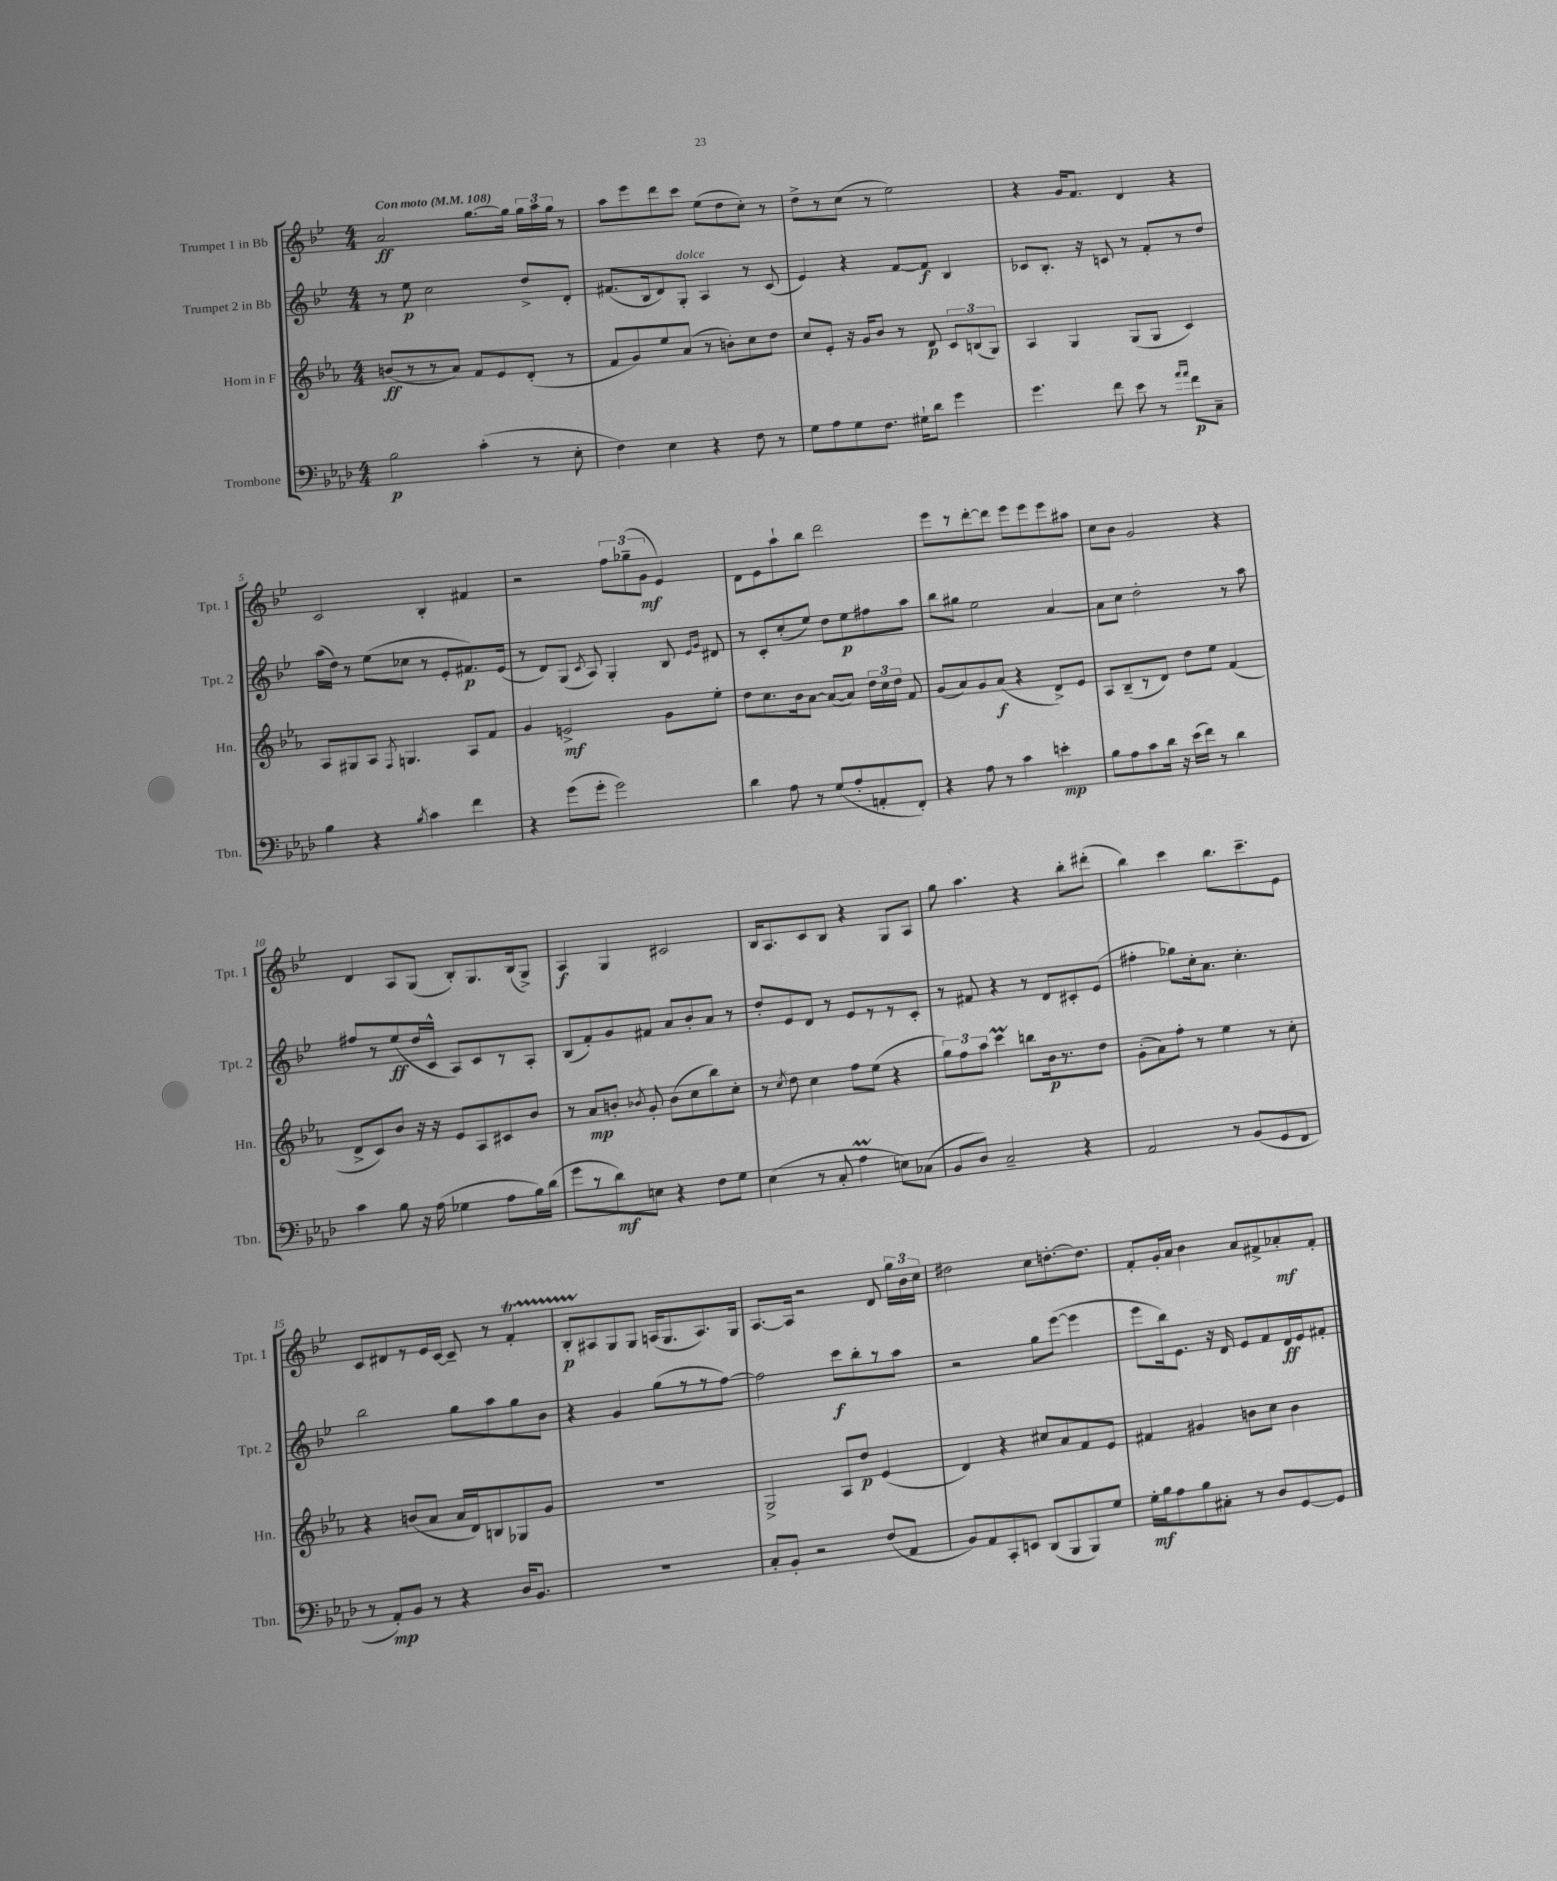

**kern	**dynam	**kern	**dynam	**kern	**dynam	**kern	**dynam
*part4	*part4	*part3	*part3	*part2	*part2	*part1	*part1
*staff4	*staff4	*staff3	*staff3	*staff2	*staff2	*staff1	*staff1
*I"Trombone	*	*I"Horn in F	*	*I"Trumpet 2 in Bb	*	*I"Trumpet 1 in Bb	*
*I'Tbn.	*	*I'Hn.	*	*I'Tpt. 2	*	*I'Tpt. 1	*
*clefF4	*	*clefG2	*	*clefG2	*	*clefG2	*
*k[b-e-a-d-]	*	*k[b-e-a-]	*	*k[b-e-]	*	*k[b-e-]	*
*M4/4	*	*M4/4	*	*M4/4	*	*M4/4	*
*MM108	*	*MM108	*	*MM108	*	*MM108	*
=1	=1	=1	=1	=1	=1	=1	=1
!	!	!	!	!	!	!LO:TX:a:B:t=Con moto	!
2B-\	p	(8bn/L	ff	8r	.	2a/	ff
.	.	8r	.	8ee-\	p	.	.
.	.	8r	.	2cc\	.	.	.
.	.	8a-/J)	.	.	.	.	.
(4c'\	.	8f/L	.	.	.	[8.gg\L	.
.	.	8e-/	.	.	.	.	.
.	.	.	.	.	.	16gg\Jk]	.
8r	.	(8d'/J	.	8dd^/L	.	24gg\LL	.
.	.	.	.	.	.	24aa\	.
.	.	.	.	.	.	24gg\JJ	.
8E-'\	.	8r	.	8d'/J	.	8r	.
=2	=2	=2	=2	=2	=2	=2	=2
4F\)	.	8f/L	.	(8.f#X/L	.	8aa\L	.
.	.	8g/)	.	.	.	8eee-\	.
.	.	.	.	16B-/k	.	.	.
4E-\	.	8ee-/	.	8d/)	.	8ddd\	.
!	!	!	!	!LO:TX:a:i:t=dolce	!	!	!
.	.	(8a-/J	.	8G'/J	.	8ccc\J	.
4r	.	8r	.	4A/	.	(8ee-\L	.
.	.	8bn'\L)	.	.	.	8dd\	.
8F\	.	8cc\	.	8r	.	8cc'\J)	.
8r	.	8dd\J	.	(8c/	.	8r	.
=3	=3	=3	=3	=3	=3	=3	=3
8G\L	.	8cc/L	.	4e-/)	.	8dd^\L	.
8A-\	.	8e-'/J	.	.	.	8r	.
8G\	.	16r	.	4r	.	(8cc\J	.
.	.	16g/KL	.	.	.	.	.
8.F\J	.	8b-/J	.	.	.	8r	.
.	.	8r	.	[8f/L	.	2ee-\)	.
16G#X`\KL	.	.	.	.	.	.	.
8d-\J	.	8d/	p	8f/J]	f	.	.
4g\	.	12c/L	.	4B-/	.	.	.
.	.	(12Bn/	.	.	.	.	.
.	.	12G/J)	.	.	.	.	.
=4	=4	=4	=4	=4	=4	=4	=4
4.g\	.	4A-/	.	8c-X/L	.	4r	.
.	.	.	.	8.B-'/J	.	.	.
.	.	4G/	.	.	.	16g/KL	.
.	.	.	.	16r	.	8.f/J	.
8f\	.	.	.	8cn/	.	.	.
8e-\	.	(8G/L	.	8r	.	4d/	.
8r	.	8G/J	.	8f'/L	.	.	.
16qqa-/LL	.	.	.	.	.	.	.
16qqa-/JJ	.	.	.	.	.	.	.
8f\L	p	4c/)	.	8r	.	4r	.
8C~\J	.	.	.	8dd/J	.	.	.
!!LO:LB:g=z
=5	=5	=5	=5	=5	=5	=5	=5
4B-\	.	8A-/L	.	(16aa\LL	.	2c/	.
.	.	.	.	16dd\JJ)	.	.	.
.	.	8G#X/	.	8r	.	.	.
4r	.	8A-/J	.	(8ee-\L	.	.	.
.	.	8qF/	.	.	.	.	.
.	.	4.Gn/	.	8cc-X\J	.	.	.
8qB-/	.	.	.	.	.	.	.
4c\	.	.	.	8r	.	4B-'/	.
.	.	.	.	8e-'/L	.	.	.
4f\	.	8A-/L	.	8.f#X/)	p	4f#X/	.
.	.	8f/J	.	.	.	.	.
.	.	.	.	(16e-/Jk	.	.	.
=6	=6	=6	=6	=6	=6	=6	=6
4r	.	4g/	.	8r	.	2r	.
.	.	.	.	8d/L)	.	.	.
(8g\L	.	2en^/	mf	(8G/J	.	.	.
.	.	.	.	8qc/	.	.	.
8g'\J	.	.	.	8A/)	.	.	.
2g\)	.	.	.	4G'/	.	12ff\L	.
.	.	.	.	.	.	(12gg-X~\	.
.	.	.	.	.	.	12g\J	mf
.	.	8g\L	.	8B-/	.	4e-/)	.
.	.	.	.	16qqe-/LL	.	.	.
.	.	.	.	16qqg/JJ	.	.	.
.	.	8ee-'\J	.	8d#X/	.	.	.
=7	=7	=7	=7	=7	=7	=7	=7
4d-\	.	8dd\L	.	8r	.	8d\L	.
.	.	8.cc\	.	8c'/L	.	8e-\	.
8A-\	.	.	.	(8cc'/	.	8aa`\	.
.	.	16b-\k	.	.	.	.	.
8r	.	[8a-\J	.	8ee-/J)	.	8bb-\J	.
(8G/L	.	(8a-/L_	.	8dd\L	.	2ddd\	.
8A-'/	.	8a-/J])	.	8ee-\	p	.	.
8AAn'/	.	24dd\LL	.	8ff#X\	.	.	.
.	.	24cc\	.	.	.	.	.
.	.	24dd\JJ	.	.	.	.	.
8FF'/J)	.	8f/	.	8aa\J	.	.	.
=8	=8	=8	=8	=8	=8	=8	=8
4r	.	(8g/L	.	8bb-\L	.	8eee-\L	.
.	.	8a-/)	.	8gg#X\J	.	8r	.
8A-\	.	8g/	.	2ee-\	.	[8ddd'\	.
8r	.	(8a-/J	f	.	.	8ddd\J]	.
4c\	.	4r	.	.	.	8eee-\L	.
.	.	.	.	.	.	8eee-\	.
4en'\	mp	8d^/L)	.	[4a/	.	8eee-\	.
.	.	8e-/J	.	.	.	8aa#X\J	.
=9	=9	=9	=9	=9	=9	=9	=9
8B-\L	.	8A-/L	.	8a\L]	.	8cc\L	.
8A-\	.	(8B-~/	.	8cc\J	.	8b-\J	.
8c\	.	8r	.	2dd'\	.	2g/	.
16d-\Jk	.	8d/J)	.	.	.	.	.
16r	.	.	.	.	.	.	.
(16e-\LL	.	8dd\L	.	.	.	.	.
16f\JJ)	.	.	.	.	.	.	.
8r	.	8ee-\J	.	.	.	.	.
4d-\	.	(4f/	.	8r	.	4r	.
.	.	.	.	8aa\	.	.	.
!!LO:LB:g=z
=10	=10	=10	=10	=10	=10	=10	=10
4c\	.	8d^/L	.	8ff#X/L	.	4d/	.
.	.	8c/)	.	8r	.	.	.
8B-\	.	8b-/J	.	(8ee-/	ff	8A/L	.
16r	.	16r	.	16dd/L	.	(8G/J	.
(16A-\	.	16r	.	16c^^/JJ	.	.	.
4G-X\	.	8e-/L	.	8A/L)	.	8B-'/L)	.
.	.	8A-/	.	8c/	.	8.G/	.
8A-\L	.	8c#X/	.	8r	.	.	.
.	.	.	.	.	.	(16B-/k	.
16B-\L)	.	8b-/J	.	8A'/J	.	8G^/J)	.
(16d-\JJ	.	.	.	.	.	.	.
=11	=11	=11	=11	=11	=11	=11	=11
8g\L	.	8r	.	(8B-/L	.	4A/	f
8r	.	8a-/L	mp	8f'/)	.	.	.
8d-\)	mf	8bn'/J	.	8g/	.	4G/	.
.	.	8qb-X/	.	.	.	.	.
8En\J	.	8g'/	.	8f#X/J	.	.	.
4r	.	(8b-\L	.	8a/L	.	2c#X/	.
.	.	8cc\	.	8b-'/	.	.	.
8F\L	.	8bb-\)	.	8a/J	.	.	.
8G\J	.	8cc'\J	.	8r	.	.	.
=12	=12	=12	=12	=12	=12	=12	=12
(4E-\	.	8r	.	8dd'/L	.	16B-/KL	.
.	.	.	.	.	.	8.A/	.
.	.	8qcc/	.	.	.	.	.
.	.	8dd\	.	8e-/	.	.	.
8r	.	4cc\	.	8d/J	.	8c/	.
8C'/	.	.	.	8r	.	8B-/J	.
4A-M\	.	8ff\L	.	8e-/L	.	4r	.
.	.	(8ee-\J	.	8r	.	.	.
8En\L)	.	4r	.	8r	.	8G/L	.
(8C-X\J	.	.	.	8c'/J	.	8A/J	.
=13	=13	=13	=13	=13	=13	=13	=13
8BB-/L	.	12gg\L)	.	8r	.	8gg\	.
.	.	12ff\	.	.	.	.	.
8D-/J)	.	.	.	8f#X/	.	4.aa\	.
.	.	12aa-\J	.	.	.	.	.
2C~/	.	4cccM\	.	4r	.	.	.
.	.	8bbn\L	.	8r	.	4r	.
.	.	16b-\k	p	8d/L	.	.	.
.	.	8.r	.	.	.	.	.
4r	.	.	.	8c#X'/	.	8bb-'\L	.
.	.	8dd\J	.	(8e-/J	.	(8ddd#X'\J	.
=14	=14	=14	=14	=14	=14	=14	=14
2AA-/	.	(8g'\L	.	4ff#X'\	.	4bb-\)	.
.	.	8a-\)	.	.	.	.	.
.	.	8ff'\J	.	8gg-X\L)	.	4ccc\	.
.	.	8r	.	16cc'\k	.	.	.
.	.	.	.	8.a\J	.	.	.
8r	.	4ee-\	.	.	.	8.bb-\L	.
(8BB-/L	.	.	.	4.cc'\	.	.	.
.	.	.	.	.	.	8.ccc~\	.
8GG/	.	8r	.	.	.	.	.
8FF/J	.	8cc'\	.	.	.	8e-\J	.
!!LO:LB:g=z
=15	=15	=15	=15	=15	=15	=15	=15
8r	.	4r	.	2bb-\	.	8c/L	.
8AA-'/L)	mp	.	.	.	.	8d#X/	.
8BB-/J	.	(8bn/L	.	.	.	8r	.
8r	.	8a-/J	.	.	.	16e-/L	.
.	.	.	.	.	.	[16c/JJ	.
4r	.	16a-/LL	.	8gg\L	.	8c~/]	.
.	.	16d/J)	.	.	.	.	.
.	.	8Bn/	.	8aa\	.	8r	.
16D-/KL	.	8G-X/	.	8gg\	.	4fT'/	.
8.BB-/J	.	.	.	.	.	.	.
.	.	8g/J	.	8b-\J	.	.	.
=16	=16	=16	=16	=16	=16	=16	=16
1r	.	1r	.	4r	.	8B-TTT'/L	p
.	.	.	.	.	.	8A#X/	.
.	.	.	.	4g/	.	8G/	.
.	.	.	.	.	.	8G/J	.
.	.	.	.	(8gg\L	.	(16An/KL	.
.	.	.	.	.	.	8.G/	.
.	.	.	.	8r	.	.	.
.	.	.	.	8r	.	8.A/)	.
.	.	.	.	[8ff\J)	.	.	.
.	.	.	.	.	.	16G/Jk	.
=17	=17	=17	=17	=17	=17	=17	=17
8C'/L	.	2G^/	.	2ff\]	.	[8.A/L	.
8BB-'/J	.	.	.	.	.	.	.
.	.	.	.	.	.	16A/Jk]	.
2r	.	.	.	.	.	2r	.
.	.	8A-/L	.	8ccc\L	f	.	.
.	.	8dd/J	p	8bb-'\	.	.	.
(8F/L	.	(4e-/	.	8r	.	8d/	.
8AA-/J	.	.	.	8aa\J	.	24gg\LL	.
.	.	.	.	.	.	24b-\	.
.	.	.	.	.	.	24cc\JJ	.
=18	=18	=18	=18	=18	=18	=18	=18
8BB-/L)	.	4d/)	.	2r	.	2dd#X\	.
8AA-/	.	.	.	.	.	.	.
8CC'/	.	4r	.	.	.	.	.
8EEn/J	.	.	.	.	.	.	.
(8DD-/L	.	8cc#X/L	.	8gg\L	.	8cc\L	.
8BBB-/	.	8a-/	.	([8eee-\J	.	[8.ddn'\	.
8BBB-/)	.	8f/	.	4eee-\]	.	.	.
.	.	.	.	.	.	8.dd\J]	.
8G/J	.	8e-/J	.	.	.	.	.
=19	=19	=19	=19	=19	=19	=19	=19
16G'\LL	mf	4f#X/	.	8eee-\L	.	8f'/L	.
16B-\J	.	.	.	.	.	.	.
8A-\	.	.	.	16bb-\k)	.	16g'/L	.
.	.	.	.	8.e-\J	.	16a/JJ	.
8B-\	.	4g#X/	.	.	.	4b-\	.
8C#X'\J	.	.	.	16r	.	.	.
.	.	.	.	16d/	.	.	.
8r	.	8bn\L	.	8e-/L	.	8a/L	.
8D-/L	.	8cc\J	.	8f/	.	8f#X^/	.
[8GG/	.	4b\	.	16d/L	ff	8a-X'/	mf
.	.	.	.	16e-/J	.	.	.
8GG/J]	.	.	.	8f#X'/J	.	8f#'/J	.
==	==	==	==	==	==	==	==
*-	*-	*-	*-	*-	*-	*-	*-
